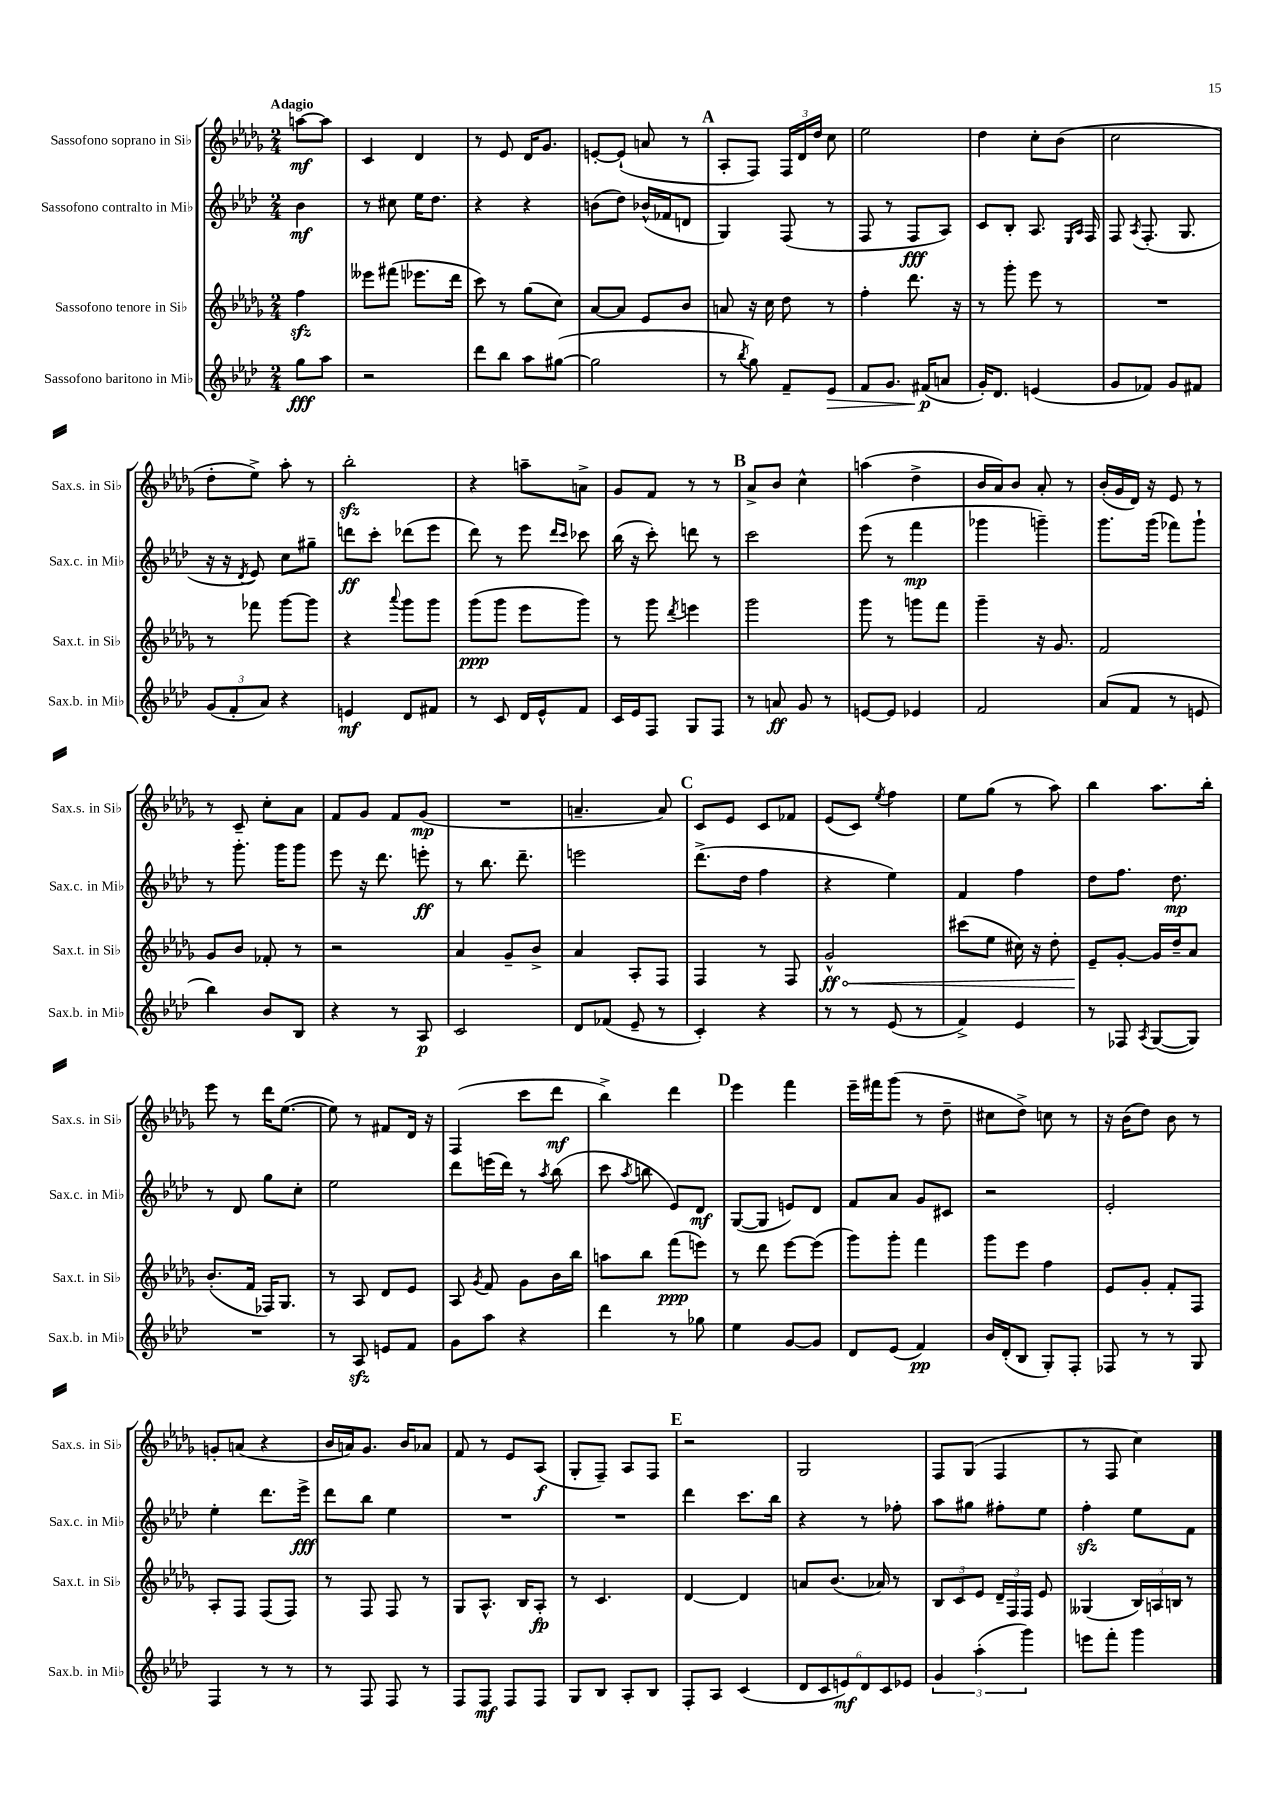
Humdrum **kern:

**kern	**kern	**kern	**kern
*staff4	*staff3	*staff2	*staff1
*clefG2	*clefG2	*clefG2	*clefG2
*k[b-e-a-d-]	*k[b-e-a-d-g-]	*k[b-e-a-d-]	*k[b-e-a-d-g-]
*M2/4	*M2/4	*M2/4	*M2/4
8gg	4ff	4b-	[8aa
8aa-	.	.	8aa]
=	=	=	=
2r	8eee--	8r	4c
.	(8fff#	8cc#	.
.	8.eee-	16ee-	4d-
.	.	8.dd-	.
.	16ddd-	.	.
=	=	=	=
8ddd-	8ccc)	4r	8r
8bb-	8r	.	8e-
8aa-	(8gg-	4r	16d-
.	.	.	8.g-
([8gg#	8cc)	.	.
=	=	=	=
2gg#]	[8a-	(8b	[8e'
.	8a-]	8dd-)	(8e`]
.	8e-	(16b-^^	8a
.	.	16f-	.
.	8b-	8d	8r
=	=	=	=
8r	8a	4G)	8A-'
8qbb-	.	.	.
8gg)	16r	.	8F)
.	16cc	.	.
8f~	8dd-	(8F	24F
.	.	.	24d-
.	.	.	24dd-
8e-	8r	8r	8cc
=	=	=	=
8f	4ff'	8F	2ee-
8.g	.	8r	.
.	8.ddd-	8F	.
(16f#	.	.	.
8a	.	8A-)	.
.	16r	.	.
=	=	=	=
16g')	8r	8c	4dd-
8.d-	.	.	.
.	8ggg-'	8B-'	.
(4e	8eee-	8.A-	8cc'
.	8r	.	(8b-
.	.	16qqE-	.
.	.	16qqA-	.
.	.	16F	.
=	=	=	=
8g	2r	8F	2cc
.	.	8qA-	.
8f-)	.	(8.F'	.
8g	.	.	.
.	.	8.G	.
8f#	.	.	.
=	=	=	=
(12g	8r	16r	8dd-'
.	.	16r	.
12f'	.	.	.
.	.	8qd-	.
.	8fff-	8e-)	8ee-^)
12a-)	.	.	.
4r	[8ggg-	8cc	8aa-'
.	8ggg-]	8gg#~	8r
=	=	=	=
4e	4r	8ddd	2bb-'
.	.	8ccc'	.
.	8qqaaa-	.	.
8d-	8ggg-	(8ddd-	.
8f#	8ggg-	8eee-	.
=	=	=	=
8r	(8ggg-	8ddd-)	4r
8c	8ggg-	8r	.
16d-	8eee-	8eee-	8aa~
16e-^^	.	.	.
.	.	16qqddd-	.
.	.	16qqccc	.
8f	8ggg-)	8ccc-	8a^
=	=	=	=
16c	8r	(16bb-	8g-
16e-	.	16r	.
8F	8ggg-	8ccc')	8f
.	8qddd-	.	.
8G	4eee	8ddd	8r
8F	.	8r	8r
=	=	=	=
8r	2ggg-	2ccc	8a-^
8a	.	.	8b-
8g	.	.	4cc^^
8r	.	.	.
=	=	=	=
[8e	8ggg-	(8eee-	(4aa
8e]	8r	8r	.
4e-	8ggg	4fff	4dd-^
.	8fff	.	.
=	=	=	=
2f	4ggg-~	4ggg-	16b-
.	.	.	16a-)
.	.	.	8b-
.	16r	4ggg~)	8a-'
.	8.g-	.	.
.	.	.	8r
=	=	=	=
(8a-	2f	8.ggg	(16b-'
.	.	.	16g-
8f	.	.	16d-)
.	.	(16ggg	16r
8r	.	8fff-)	8e-
8e	.	8ggg`	8r
=	=	=	=
4bb-)	8g-	8r	8r
.	8b-	8.ggg'	8c~
8b-	8f-'	.	8cc'
.	.	16ggg	.
8B-	8r	8ggg	8a-
=	=	=	=
4r	2r	8eee-	8f
.	.	16r	8g-
.	.	8.ddd-	.
8r	.	.	8f
8A-	.	8eee'	(8g-
=	=	=	=
2c	4a-	8r	2r
.	.	8.bb-	.
.	8g-~	.	.
.	.	8.ddd-~	.
.	8b-^	.	.
=	=	=	=
8d-	4a-	2eee	4.a~
(8f-	.	.	.
8e-~	8A-'	.	.
8r	8F	.	8a)
=	=	=	=
4c')	4F	(8.ddd-^	8c
.	.	.	8e-
.	.	16dd-	.
4r	8r	4ff	8c
.	8F	.	8f-
=	=	=	=
8r	2g-^^	4r	(8e-
8r	.	.	8c)
.	.	.	8qee-
(8e-	.	4ee-)	4ff
8r	.	.	.
=	=	=	=
4f^)	(8ccc#	4f	8ee-
.	8ee-	.	(8gg-
4e-	16cc#)	4ff	8r
.	16r	.	.
.	8dd-'	.	8aa-)
=	=	=	=
8r	8e-~	8dd-	4bb-
8F-	[8g-'	8.ff	.
8qA-	.	.	.
([8G	16g-]	.	8.aa-
.	16dd-~	8.dd-	.
8G])	8a-	.	.
.	.	.	16bb-'
=	=	=	=
2r	(8.b-'	8r	8eee-
.	.	8d-	8r
.	16f	.	.
.	16F-)	8gg	16ddd-
.	8.G-	.	([8.ee-
.	.	8cc'	.
=	=	=	=
8r	8r	2ee-	8ee-])
8A-	8A-	.	8r
8e	8d-	.	8f#
8f	8e-	.	16d-
.	.	.	16r
=	=	=	=
8g	8A-	8ddd-	(4F
.	8qg-	.	.
8aa-	8f	(16eee	.
.	.	16ddd-)	.
4r	8g-	8r	8ccc
.	.	8qaa-	.
.	16b-	(8bb-	8ddd-
.	16bb-	.	.
=	=	=	=
4ddd-	8aa	8ccc	4bb-^)
.	.	8qaa-	.
.	8bb-	8bb	.
8r	(8fff	8e-)	4ddd-
8gg-	8eee)	8d-	.
=	=	=	=
4ee-	8r	([8G	4eee-
.	8ddd-	8G]	.
[8g	[8eee-	8e)	4fff
8g]	(8eee-]	8d-	.
=	=	=	=
8d-	8ggg-)	8f	16eee-~
.	.	.	16fff#
(8e-	8ggg-'	8a-	(8ggg-
4f)	4fff	8g	8r
.	.	8c#	8dd-~
=	=	=	=
16b-	8ggg-	2r	8cc#
(16d-'	.	.	.
8B-	8eee-	.	8dd-^)
8G')	4ff	.	8cc
8F'	.	.	8r
=	=	=	=
8F-	8e-	2e-'	16r
.	.	.	(16b-
8r	8g-'	.	8dd-)
8r	8f'	.	8b-
8G	8F	.	8r
=	=	=	=
4F	8A-'	4ee-'	8g'
.	8F	.	(8a
8r	(8F	8.ddd-	4r
8r	8F)	.	.
.	.	16eee-^	.
=	=	=	=
8r	8r	8ddd-	16b-
.	.	.	16a)
8F	8F	8bb-	8.g-
8F	8F	4ee-	.
.	.	.	16b-
8r	8r	.	8a-
=	=	=	=
8F	8G-	2r	8f
8F	8.A-^^	.	8r
8F	.	.	8e-
.	16B-	.	.
8F	8A-'	.	(8A-
=	=	=	=
8G	8r	2r	8G-'
8B-	4.c	.	8F~)
8A-'	.	.	8A-
8B-	.	.	8F
=	=	=	=
8F'	[4d-	4ddd-	2r
8A-	.	.	.
(4c	4d-]	8.ccc	.
.	.	16bb-	.
=	=	=	=
12d-	8a	4r	2G-
12c	.	.	.
.	(8.b-	.	.
12e)	.	.	.
12d-	.	8r	.
.	16a-)	.	.
12c	.	.	.
.	8r	8ff-'	.
12e-	.	.	.
=	=	=	=
6g	12B-	8aa-	8F
.	12c	.	.
.	.	8gg#	(8G-
(6aa-'	12e-	.	.
.	24d-~	8ff#'	4F
.	24F	.	.
6ggg)	24F	.	.
.	8e-	8ee-	.
=	=	=	=
8eee	(4G--	4ff'	8r
8fff'	.	.	8F
4ggg	24B-)	8ee-	4cc)
.	24A	.	.
.	24B	.	.
.	8r	8f	.
==	==	==	==
*-	*-	*-	*-
